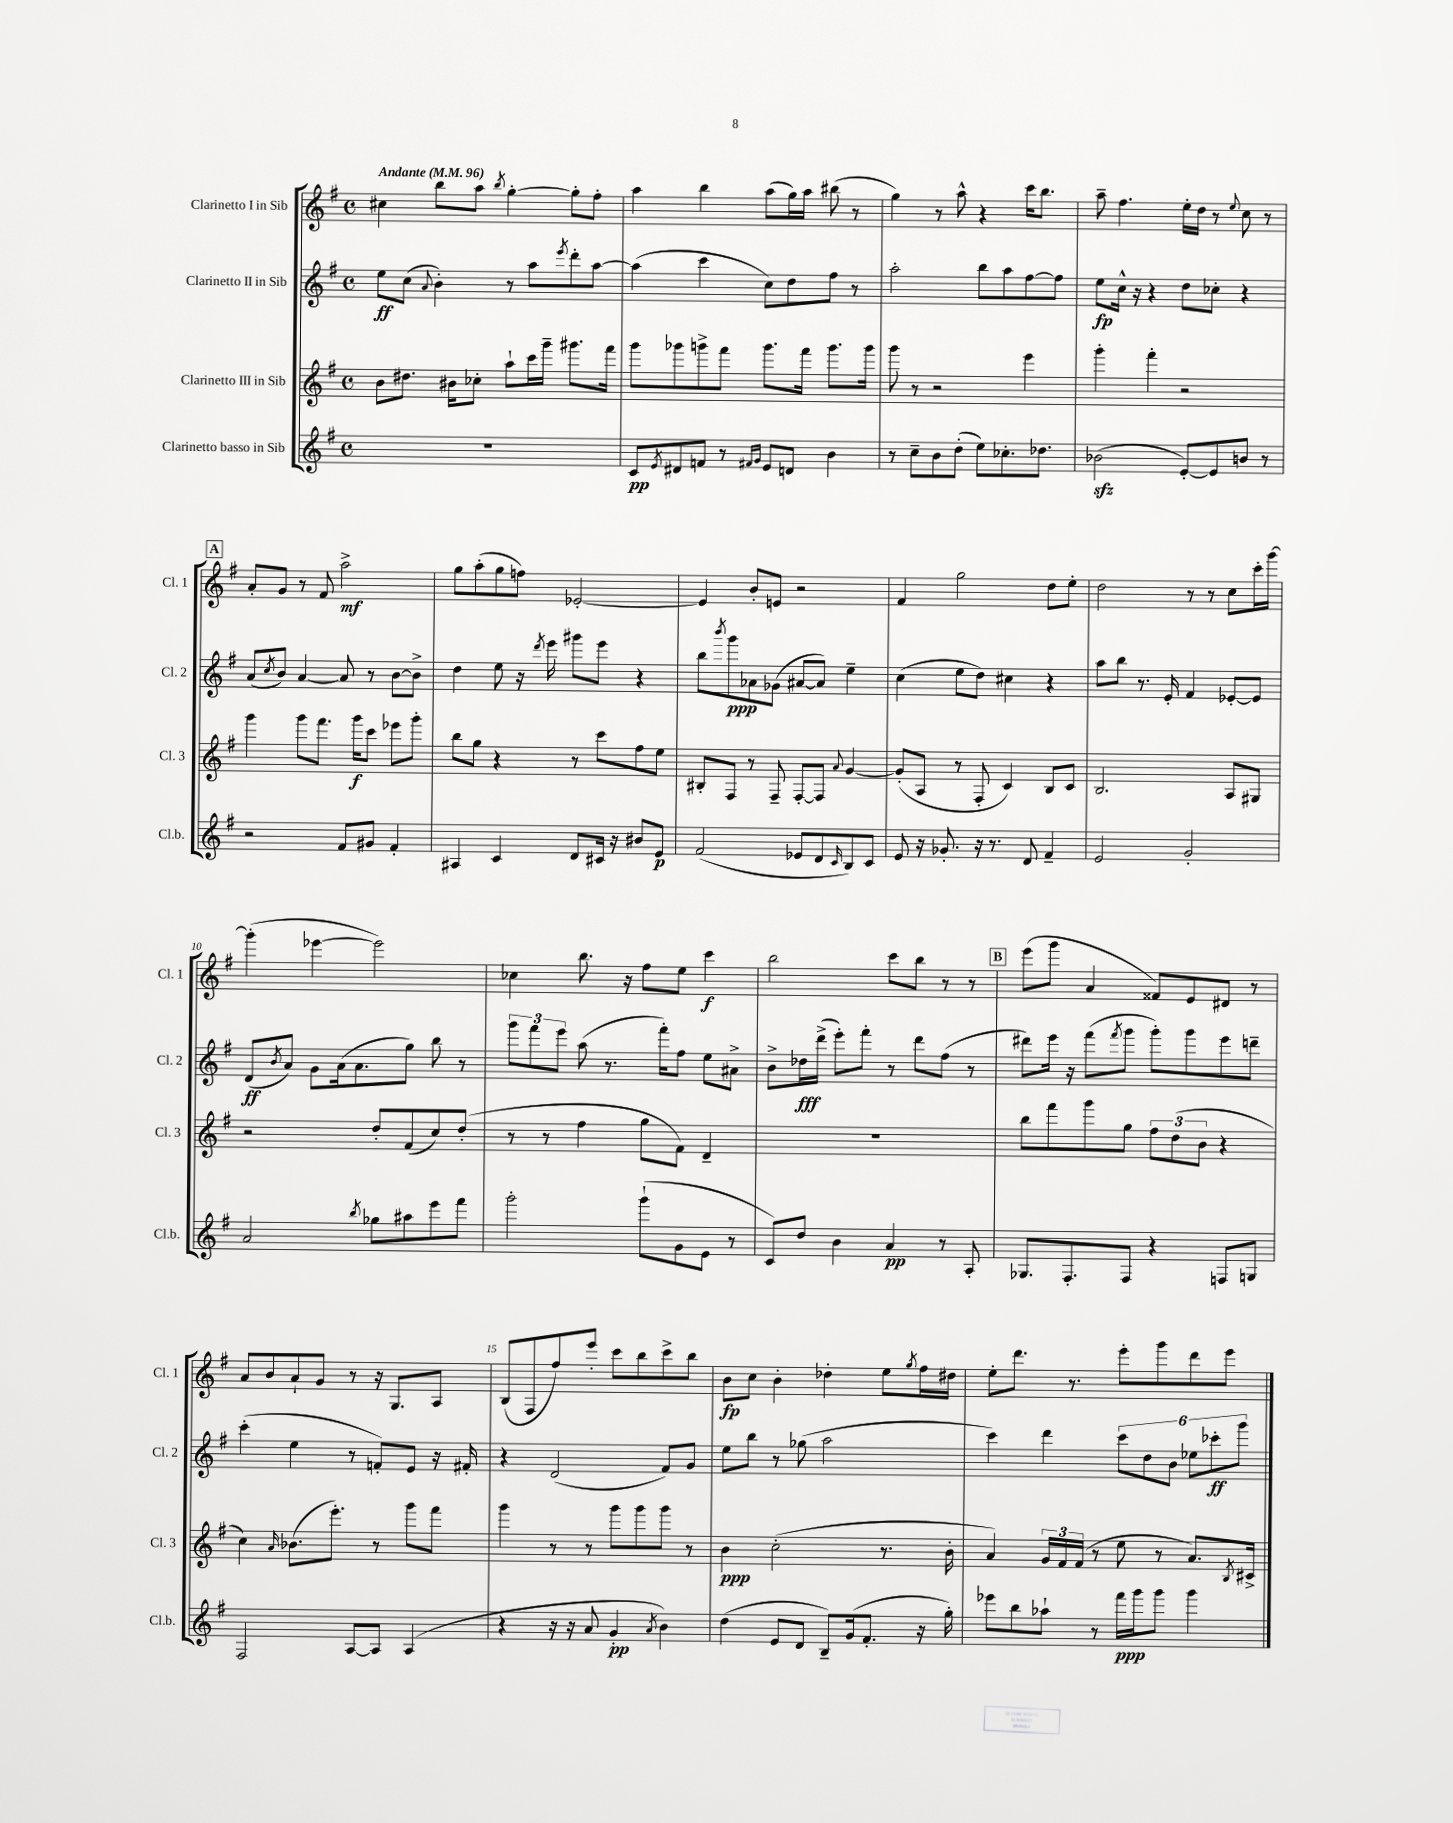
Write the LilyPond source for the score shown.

<<
\new StaffGroup <<
\new Staff = "s0" \with { instrumentName = "Clarinetto I in Sib" shortInstrumentName = "Cl. 1" } {
    \clef treble \key g \major \defaultTimeSignature \time 4/4 \tempo "Andante" 4 = 96
    cis''4 b''8 a''8 \acciaccatura { b''8 } g''4~-. g''8-. fis''8-. |
    a''4 b''4 a''8( g''16) a''16 bis''8( r8 |
    g''4) r8 a''8-^ r4 c'''16 b''8. |
    a''8-- fis''4. e''16-. d''16 r8 \appoggiatura { e''8 } c''8 r8 |
    \mark \markup { \box "A" } a'8-. g'8 r8 fis'8 a''2->\mf |
    g''8 a''8-.( g''8 f''8) ees'2~-. |
    ees'4 b'8-. e'8 r2 |
    fis'4 g''2 d''8 e''8-. |
    d''2 r8 r8 c''8 c'''16-. g'''16~ |
    g'''4-.( ees'''4~ ees'''2) |
    ces''4 b''8. r16 fis''8 e''8 c'''4\f |
    b''2 c'''8 b''8 r8 r8 |
    \mark \markup { \box "B" } e'''8( g'''8 a'4 fisis'8) e'8 dis'8 r8 |
    a'8 b'8 a'8-! g'8 r8 r16 g8. a8 |
    b8( fis8 fis''8) e'''8-. c'''8 b''8 c'''8-> b''8 |
    b'8\fp c''8 b'4-. des''4-. e''8 \acciaccatura { g''8 } fis''16 dis''16 |
    e''8-. d'''8. r8. e'''8-. g'''8 d'''8 e'''8 \bar "|." |
}
\new Staff = "s1" \with { instrumentName = "Clarinetto II in Sib" shortInstrumentName = "Cl. 2" } {
    \clef treble \key g \major \defaultTimeSignature \time 4/4
    e''8\ff c''8( \appoggiatura { a'8 } b'4-.) r8 a''8 \acciaccatura { e'''8 } d'''8-. a''8~ |
    a''4( c'''4 c''8) d''8 fis''8 r8 |
    a''2-. b''8 a''8 fis''8~ fis''8 |
    e''8\fp c''16-^ r16 r4 d''8 ces''8-. r4 |
    \mark \markup { \box "A" } a'8( \acciaccatura { c''8 } b'8) a'4~ a'8 r8 b'8~ b'8-> |
    d''4 e''8 r16 \acciaccatura { d'''8 } e'''16 gis'''8 e'''8 r4 |
    b''8 \acciaccatura { b'''8 } g'''8\ppp aes'8 ges'8( ais'8~ ais'8) e''4-- |
    c''4( e''8 d''8) cis''4 r4 |
    a''8 b''8 r8. e'16-. fis'4 ees'8~-. ees'8 |
    d'8\ff( \acciaccatura { b'8 } a'8) g'8 a'16( a'8. g''8) b''8 r8 |
    \tuplet 3/2 { g'''8 fis'''8 e'''8 } a''8( r8. fis'''16-.) fis''8 e''8 ais'8-> |
    b'8-> des''16\fff d'''16->( e'''8-.) fis'''8-. r8 d'''8 fis''8( r8 |
    \mark \markup { \box "B" } dis'''8) e'''16 r16 fis'''8( \acciaccatura { fis'''8 } g'''8 g'''8-.) g'''8 e'''8 d'''8-- |
    c'''4-.( e''4 r8 f'8-.) e'8 r16 fis'16-. |
    r4 d'2( fis'8) g'8 |
    e''8 b''8 r8 ges''8( a''2 |
    c'''4) d'''4 \tuplet 6/4 { c'''8 d''8 b'8 ees''8 ces'''8-.\ff g'''8 } \bar "|." |
}
\new Staff = "s2" \with { instrumentName = "Clarinetto III in Sib" shortInstrumentName = "Cl. 3" } {
    \clef treble \key g \major \defaultTimeSignature \time 4/4
    b'8 dis''8. bis'16 ces''8-. a''8-! c'''16 g'''16-- gis'''8. fis'''16 |
    g'''8 ges'''8 g'''8-> fis'''8 g'''8. fis'''16 g'''8. g'''16 |
    g'''8 r8 r2 e'''4 |
    g'''4-. fis'''4-. r2 |
    \mark \markup { \box "A" } g'''4 g'''8 fis'''8. g'''16\f c'''8 ees'''8 g'''8-. |
    b''8 g''8 r4 r8 c'''8 fis''8 e''8 |
    bis8-. fis8 r8 fis8-- fis8~-. fis8 \appoggiatura { a'8 } g'4~ |
    g'8-.( a8 r8 fis8-. c'4) b8 c'8 |
    b2. a8 gis8 |
    r2 d''8-. fis'8( c''8) d''8-.( |
    r8 r8 fis''4 g''8 fis'8) d'4-- |
    R1 |
    \mark \markup { \box "B" } b''8 fis'''8 g'''8 g''8 \tuplet 3/2 { fis''8 d''8( b'8 } r4 |
    c''4) \grace { a'16 } bes'8.( e'''8.-.) r8 g'''8 fis'''8 |
    g'''4 r8 r8 g'''8 g'''8 g'''8 r8 |
    b'4\ppp c''2-.( r8. b'16-. |
    a'4) \tuplet 3/2 { g'16 fis'16 fis'16( } r8 e''8 r8 a'8.) \acciaccatura { b8 } cis'16-> \bar "|." |
}
\new Staff = "s3" \with { instrumentName = "Clarinetto basso in Sib" shortInstrumentName = "Cl.b." } {
    \clef treble \key g \major \defaultTimeSignature \time 4/4
    R1 |
    c'8\pp \acciaccatura { e'8 } dis'8 f'8 r8 \grace { fis'16 g'16 } e'8 d'8 b'4 |
    r8 c''8-- b'8 d''8-.( e''8) ces''8.-. des''8. |
    bes'2\sfz( e'8~-.) e'8 b'8 r8 |
    \mark \markup { \box "A" } r2 fis'8 gis'8 fis'4-. |
    ais4 c'4 d'8 cis'16 r16 bis'8 e'8\p |
    fis'2( ees'8 d'8 \grace { c'16 } b8) c'8 |
    e'8 r16 ges'8.-. r16 r8. d'8 fis'4-- |
    e'2 g'2-. |
    a'2 \acciaccatura { b''8 } ges''8 ais''8 e'''8 fis'''8 |
    g'''2-. g'''8-!( g'8 e'8 r8 |
    c'8) d''8 b'4 a'4\pp r8 a8-. |
    \mark \markup { \box "B" } ges8. fis8.-. fis8 r4 f8 g8 |
    fis2 a8~ a8 a4( |
    r4 r16 r16 a'8 g'4-.\pp \acciaccatura { a'8 } b'4) |
    d''4( e'8 d'8 b8--) g'16( fis'8.-. r16 g''16-.) |
    ees'''8 b''8 aes''8-! r8 fis'''16\ppp g'''16 g'''8 g'''4 \bar "|." |
}
>>
>>
\layout { \context { \Score \override BarNumber.break-visibility = ##(#f #t #t) barNumberVisibility = #(every-nth-bar-number-visible 5) } }
